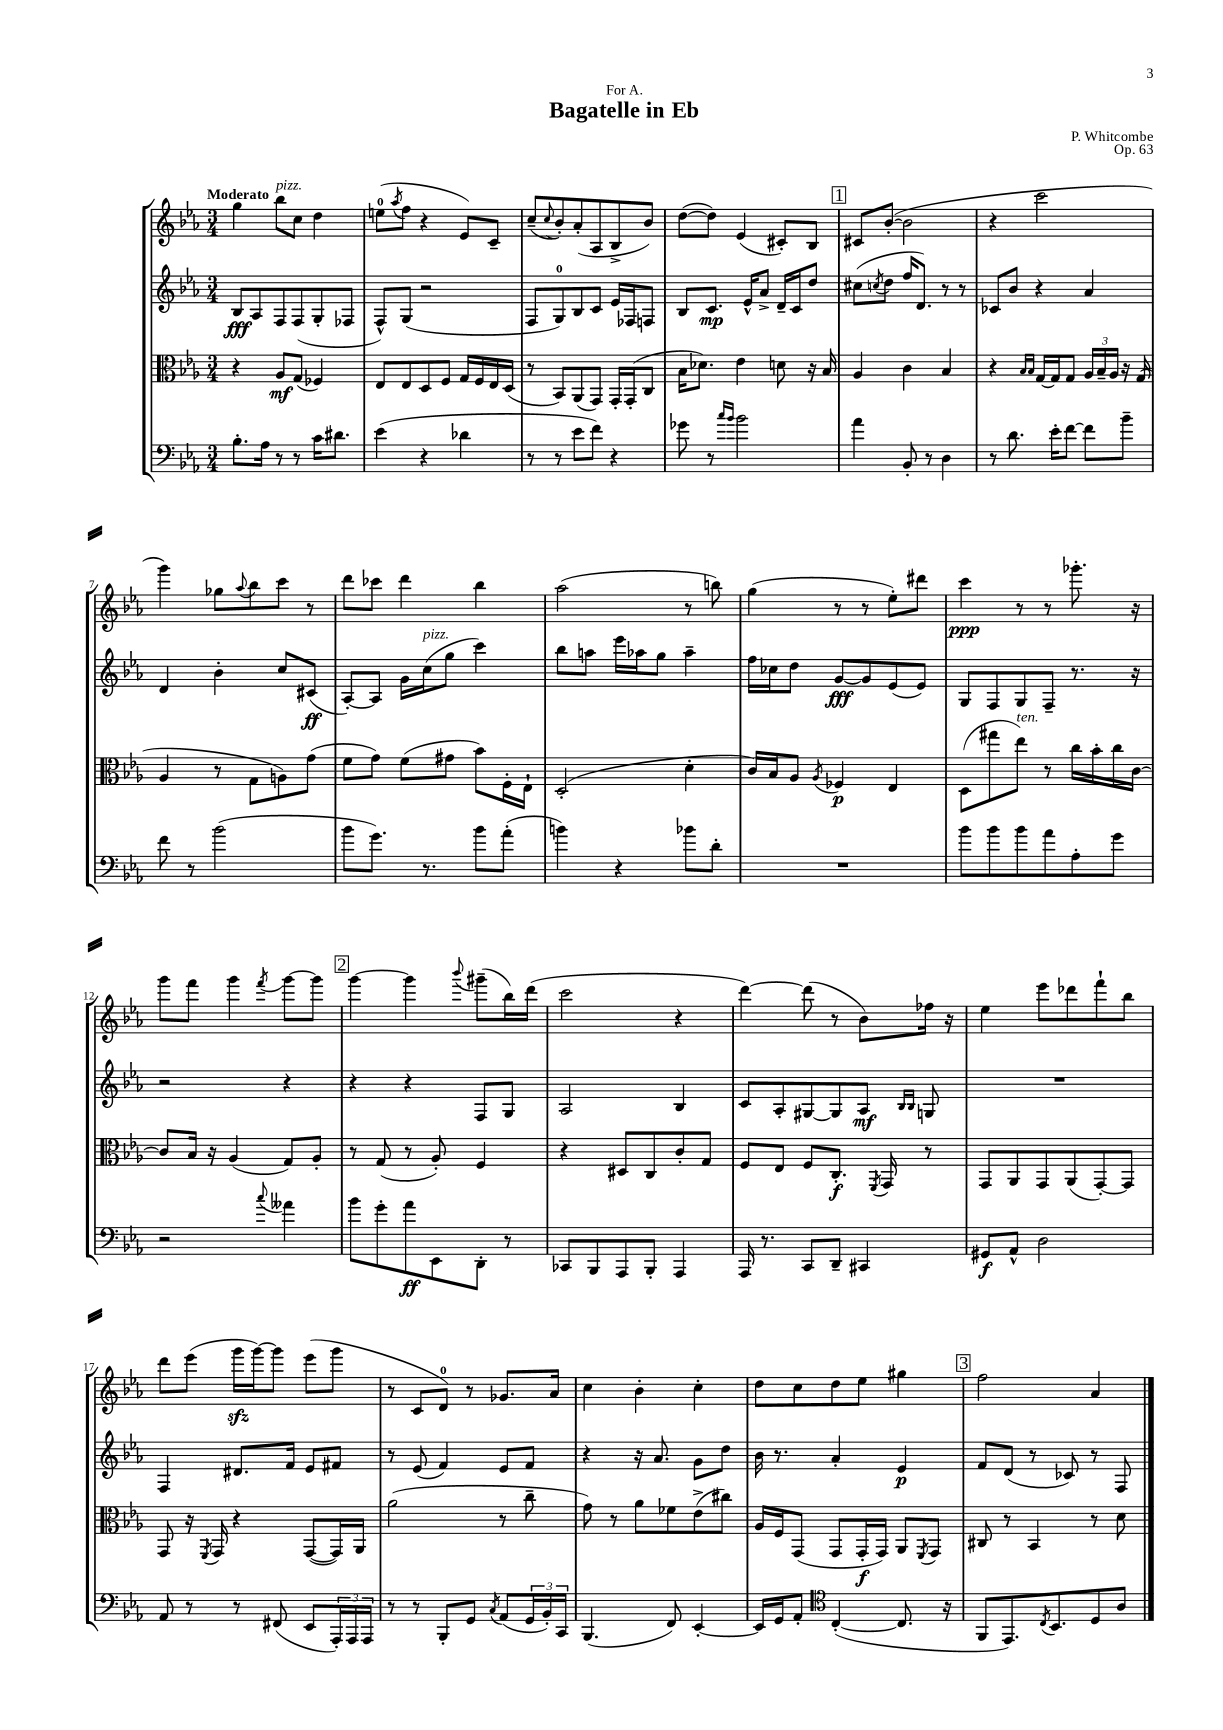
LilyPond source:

\header { title = "Bagatelle in Eb" composer = "P. Whitcombe" dedication = "For A." opus = "Op. 63" }
<<
\new StaffGroup <<
\new Staff = "s0" {
    \clef treble \key ees \major \numericTimeSignature \time 3/4 \tempo "Moderato"
    g''4 bes''8^\markup { \italic "pizz." } c''8 d''4 |
    e''8-0( \acciaccatura { aes''8 } f''8 r4 ees'8) c'8-- |
    c''8--( \appoggiatura { c''8 } bes'8-.) aes'8-.( aes8 bes8-> bes'8) |
    d''8~( d''8) ees'4( cis'8-.) bes8 |
    \mark \markup { \box "1" } cis'8 bes'8~-.( bes'2 |
    r4 c'''2 |
    g'''4) ges''8 \appoggiatura { aes''8 } bes''8 c'''8 r8 |
    d'''8 ces'''8 d'''4 bes''4 |
    aes''2( r8 b''8) |
    g''4( r8 r8 ees''8-.) dis'''8 |
    c'''4\ppp r8 r8 ges'''8.-. r16 |
    g'''8 f'''8 g'''4 \acciaccatura { f'''8 } g'''8~ g'''8 |
    \mark \markup { \box "2" } g'''4~ g'''4 \appoggiatura { bes'''8 } gis'''8--( bes''16) d'''16( |
    c'''2 r4 |
    d'''4~) d'''8( r8 bes'8) fes''16 r16 |
    ees''4 ees'''8 des'''8 f'''8-! bes''8 |
    d'''8 ees'''8( g'''16\sfz g'''16~) g'''8 ees'''8( g'''8 |
    r8 c'8 d'8-0) r8 ges'8. aes'16 |
    c''4 bes'4-. c''4-. |
    d''8 c''8 d''8 ees''8 gis''4 |
    \mark \markup { \box "3" } f''2 aes'4 \bar "|." |
}
\new Staff = "s1" {
    \clef treble \key ees \major \numericTimeSignature \time 3/4
    bes8\fff aes8 f8 f8( g8-. fes8 |
    f8-^) g8( r2 |
    f8 g8-0) bes8 c'8 ees'16 fes16 f8 |
    bes8 c'8.\mp ees'16-^ aes'8-> d'16-- c'16 d''8 |
    \mark \markup { \box "1" } cis''8( \acciaccatura { c''8 } d''8 f''16 d'8.) r8 r8 |
    ces'8 bes'8 r4 aes'4 |
    d'4 bes'4-. c''8 cis'8\ff( |
    aes8~-.) aes8 g'16 c''16^\markup { \italic "pizz." }( g''8 c'''4) |
    bes''8 a''8 ees'''16 aes''16 g''8 aes''4-- |
    f''16 ces''16 d''8 g'8~\fff g'8 ees'8( ees'8) |
    g8 f8 g8 f8-- r8. r16 |
    r2 r4 |
    \mark \markup { \box "2" } r4 r4 f8 g8 |
    aes2 bes4 |
    c'8 aes8-. gis8~ gis8 aes8\mf \grace { bes16 bes16 } g8 |
    R2. |
    f4 dis'8. f'16 ees'8 fis'8 |
    r8 ees'8( f'4) ees'8 f'8 |
    r4 r16 aes'8. g'8 d''8 |
    bes'16 r8. aes'4-. ees'4\p |
    \mark \markup { \box "3" } f'8 d'8( r8 ces'8) r8 f8 \bar "|." |
}
\new Staff = "s2" {
    \clef alto \key ees \major \numericTimeSignature \time 3/4
    r4 aes8\mf g8( fes4) |
    ees8 ees8 d8 f8 g16 f16 ees16 d16( |
    r8 bes,8) aes,8( g,8) g,16-. g,16-.( c8 |
    bes16 des'8.) ees'4 d'8 r16 bes16 |
    \mark \markup { \box "1" } aes4 c'4 bes4 |
    r4 \grace { bes16 bes16 } g16~ g16 g8 \tuplet 3/2 { aes16 bes16-- aes16 } r16 g16( |
    aes4 r8 g8 a8) g'8( |
    f'8 g'8) f'8( gis'8 bes'8) f16-. ees16-! |
    d2-.( d'4-. |
    c'16) bes16 aes8 \acciaccatura { aes8 } fes4\p ees4 |
    d8( gis''8 ees''8^\markup { \italic "ten." }) r8 c''16 bes'16-. c''16 c'16~ |
    c'8 bes16 r16 aes4( g8) aes8-. |
    \mark \markup { \box "2" } r8 g8( r8 aes8-.) f4 |
    r4 dis8 c8 c'8-. g8 |
    f8 ees8 f8 c8.-.\f \acciaccatura { f,8 } g,16 r8 |
    g,8 aes,8 g,8 aes,8( g,8~-.) g,8 |
    g,8 r16 \acciaccatura { f,8 } g,16 r4 g,8~( g,16) aes,16 |
    aes'2( r8 c''8-- |
    g'8) r8 aes'8 fes'8 ees'8->( cis''8) |
    aes16 f16 g,8( g,8 g,16-.\f g,16) aes,8 \acciaccatura { f,8 } g,8 |
    \mark \markup { \box "3" } cis8 r8 bes,4 r8 d'8 \bar "|." |
}
\new Staff = "s3" {
    \clef bass \key ees \major \numericTimeSignature \time 3/4
    bes8.-. aes16 r8 r8 c'16 dis'8. |
    ees'4( r4 des'4 |
    r8 r8 ees'8 f'8) r4 |
    ges'8 r8 \grace { c''16 bes'16 } bes'2 |
    \mark \markup { \box "1" } aes'4 bes,8-. r8 d4 |
    r8 d'8. ees'16-. f'8~ f'8 bes'8-- |
    f'8 r8 bes'2( |
    bes'8 g'8.) r8. bes'8 aes'8-.( |
    b'4) r4 bes'8 d'8-. |
    R2. |
    bes'8 bes'8 bes'8 aes'8 aes8-. g'8 |
    r2 \appoggiatura { c''8 } aeses'4 |
    \mark \markup { \box "2" } bes'8 g'8-. aes'8\ff ees,8 d,8-. r8 |
    ces,8 bes,,8 aes,,8 bes,,8-. aes,,4 |
    aes,,16 r8. c,8 d,8-- cis,4 |
    gis,8\f aes,8-^ d2 |
    aes,8 r8 r8 fis,8( ees,8 \tuplet 3/2 { aes,,16-.) aes,,16 aes,,16 } |
    r8 r8 bes,,8-. g,8 \acciaccatura { c8 } aes,8( \tuplet 3/2 { g,16 bes,16-.) c,16 } |
    bes,,4.( f,8) ees,4~-. |
    ees,16 g,16 aes,8-. \clef tenor c4~-.( c8. r16 |
    \mark \markup { \box "3" } f,8 ees,8.) \acciaccatura { c8 } bes,8. d8 aes8 \bar "|." |
}
>>
>>
